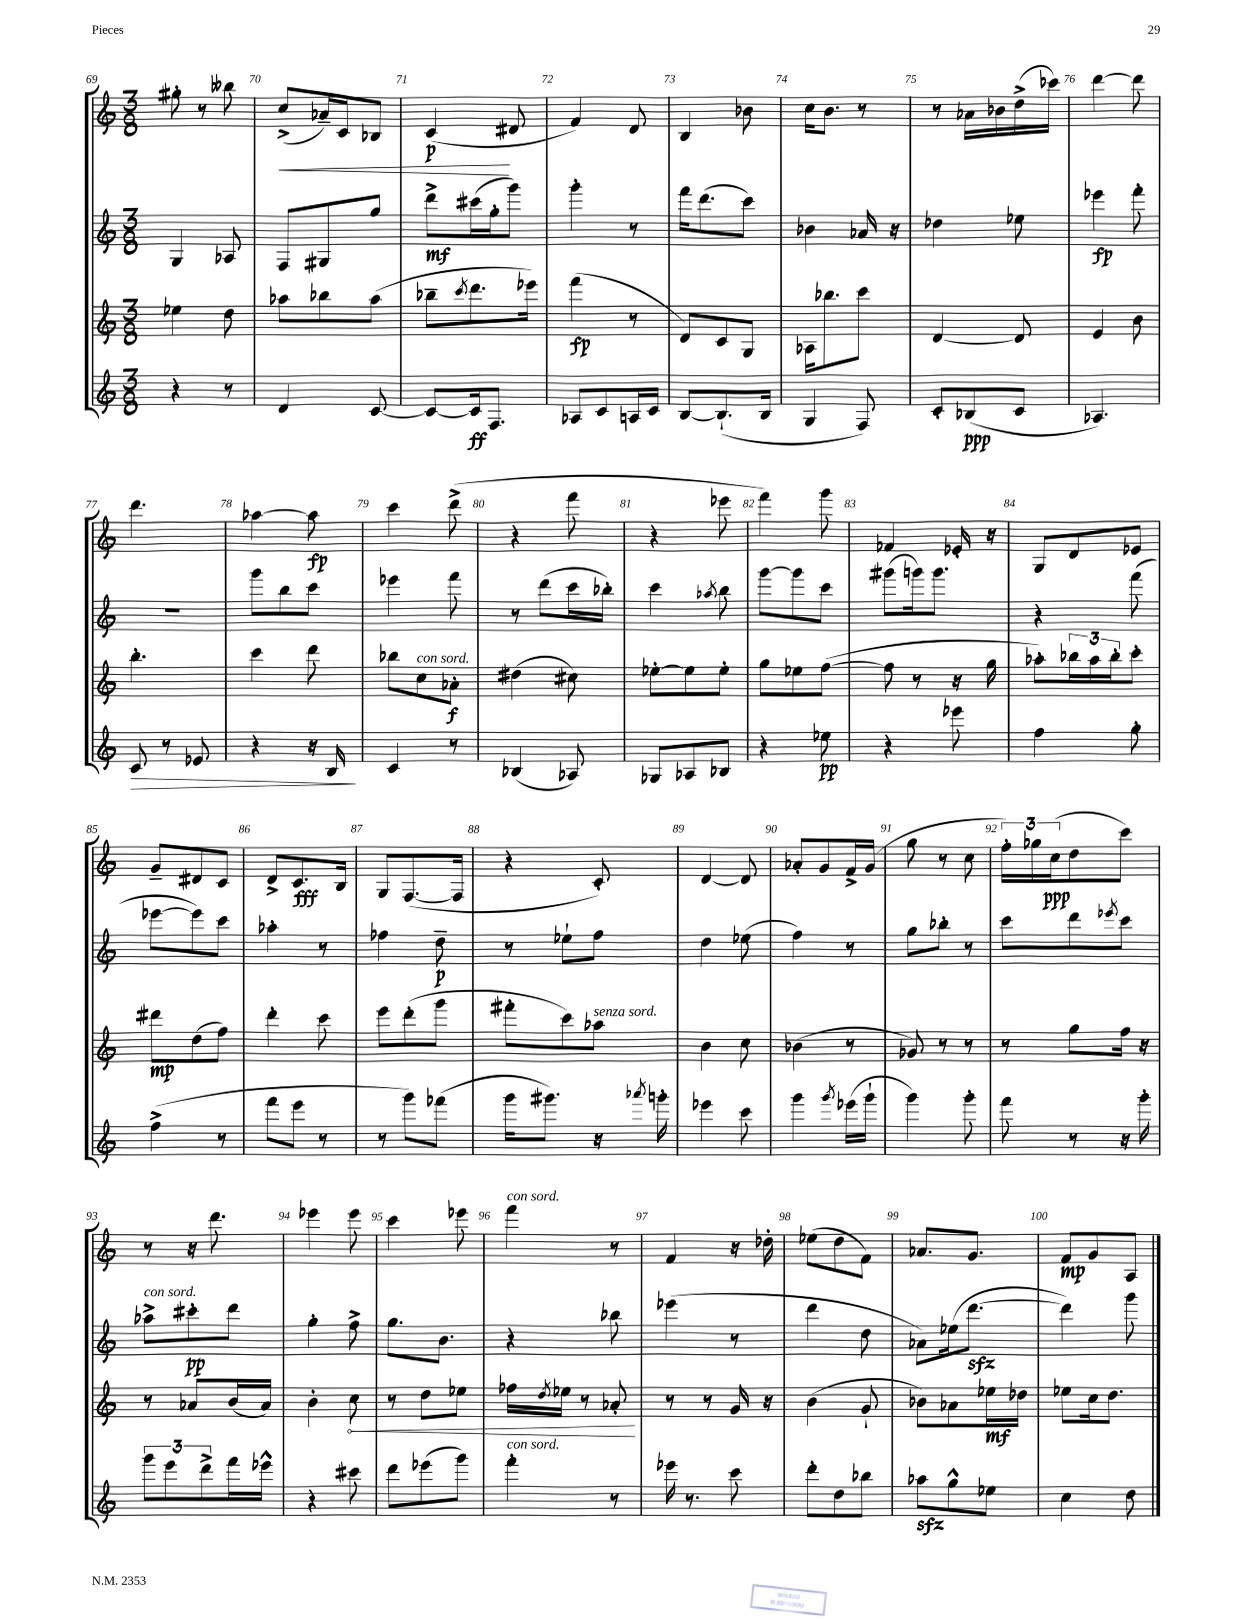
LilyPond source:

<<
\new StaffGroup <<
\new Staff = "s0" {
    \clef treble \key c \major \numericTimeSignature \time 3/8
    gis''8-. r8 beses''8 |
    c''8->\<( aes'16--) c'16 bes8 |
    c'4\p\!( dis'8 |
    f'4) d'8 |
    b4 bes'8 |
    c''16 b'8. r8 |
    r8 aes'16 bes'16 d''16->( ces'''16) |
    d'''4~ d'''8 |
    d'''4. |
    aes''4~ aes''8\fp |
    c'''4 d'''8->( |
    r4 f'''8 |
    r4 ees'''8 |
    f'''4) g'''8 |
    fes'4 ees'16-. r16 |
    g8 d'8 ees'8 |
    g'8-- dis'8 c'8 |
    d'8-> c'8.\fff b16 |
    g8 f8.~( f16 |
    r4 c'8-.) |
    d'4~ d'8 |
    aes'8-. g'8 f'16-> g'16( |
    g''8 r8 c''8 |
    \tuplet 3/2 { f''16-.) ges''16 c''16\ppp( } d''8 c'''8) |
    r8 r16 d'''8. |
    ees'''4 ees'''8 |
    c'''4 ees'''8 |
    f'''4^\markup { \italic "con sord." } r8 |
    f'4 r16 des''16-. |
    ees''8( d''8 f'8) |
    aes'8. g'8. |
    f'8\mp g'8 a8 \bar "|." |
}
\new Staff = "s1" {
    \clef treble \key c \major \numericTimeSignature \time 3/8
    g4 aes8 |
    f8 gis8 g''8 |
    d'''8->\mf cis'''16( g''16-. g'''8) |
    g'''4-. r8 |
    f'''16 d'''8.( c'''8) |
    bes'4 aes'16 r16 |
    des''4 ees''8 |
    ees'''4\fp f'''8-. |
    R4. |
    g'''8 b''8 c'''8 |
    ees'''4 f'''8 |
    r8 d'''8( c'''16 bes''16-.) |
    c'''4 \acciaccatura { aes''8 } b''8 |
    g'''8~ g'''8 c'''8 |
    gis'''8( g'''16) g'''8. |
    r4 f'''8( |
    ees'''8~ ees'''8) c'''8 |
    aes''4-. r8 |
    fes''4 d''8--\p |
    r8 ees''8-! f''8 |
    d''4 ees''8( |
    f''4) r8 |
    g''8 bes''8-. r8 |
    c'''8 d'''8 \acciaccatura { ees'''8 } c'''8 |
    aes''8->^\markup { \italic "con sord." } cis'''8-.\pp d'''8 |
    g''4-. f''8-> |
    g''8. b'8. |
    r4 bes''8 |
    ees'''4( r8 |
    d'''4 d''8 |
    aes'8) ees''16( d'''8.~\sfz |
    d'''4) g'''8 \bar "|." |
}
\new Staff = "s2" {
    \clef treble \key c \major \numericTimeSignature \time 3/8
    ees''4 d''8 |
    aes''8 bes''8 aes''8( |
    bes''8-- \acciaccatura { c'''8 } d'''8. ees'''16) |
    f'''4\fp( r8 |
    d'8) c'8 g8 |
    aes16 bes''8. c'''8 |
    d'4~ d'8 |
    e'4 b'8 |
    b''4.-. |
    c'''4 d'''8 |
    bes''8 c''8^\markup { \italic "con sord." } aes'8-.\f |
    dis''4( cis''8) |
    ees''8~-. ees''8 ees''8-. |
    g''8 ees''8 f''8~( |
    f''8 r8 r16 g''16 |
    aes''8-.) \tuplet 3/2 { bes''16 aes''16 bes''16-. } c'''8-. |
    dis'''8\mp d''8( f''8) |
    d'''4-. c'''8 |
    e'''8 d'''8-.( g'''8 |
    fis'''8-. c'''8) aes''8^\markup { \italic "senza sord." } |
    b'4 c''8 |
    bes'4( r8 |
    ges'8) r8 r8 |
    r8 g''8 f''16 r16 |
    r8 aes'8 b'16( aes'16) |
    b'4-. \once \override Hairpin.circled-tip = ##t c''8\< |
    r8 d''8 ees''8 |
    fes''16 \acciaccatura { d''8 } ees''16 r8 aes'8-.\! |
    r8 r8 g'16 r16 |
    b'4( g'8-! |
    bes'8) aes'8 ees''16\mf des''16 |
    ees''8 c''16 d''8. \bar "|." |
}
\new Staff = "s3" {
    \clef treble \key c \major \numericTimeSignature \time 3/8
    r4 r8 |
    d'4 c'8~ |
    c'8~ c'16\ff f8. |
    aes8 c'8 a16 c'16 |
    b8~ b8.-!( b16 |
    g4 f8) |
    c'8-. bes8\ppp( c'8 |
    aes4.) |
    c'8\> r8 ees'8 |
    r4 r16 b16\! |
    c'4 r8 |
    bes4( aes8) |
    ges8 aes8 bes8 |
    r4 ees''8\pp |
    r4 ees'''8 |
    f''4 g''8-. |
    f''4->( r8 |
    f'''8 e'''8 r8 |
    r8 g'''8) fes'''8( |
    g'''16 gis'''8.) r16 \acciaccatura { aes'''8 } g'''16-. |
    ees'''4 c'''8 |
    g'''4 \acciaccatura { g'''8 } ees'''16( g'''16-! |
    g'''4) g'''8-. |
    f'''8 r8 r16 g'''16-. |
    \tuplet 3/2 { g'''8 e'''8 d'''8-> } f'''16 ees'''16-^ |
    r4 cis'''8 |
    d'''8 ees'''8( g'''8) |
    f'''4-.^\markup { \italic "con sord." } r8 |
    ees'''16 r8. c'''8 |
    d'''8-. d''8 bes''8 |
    aes''8\sfz g''8-^ ees''8 |
    c''4 d''8 \bar "|." |
}
>>
>>
\layout { \context { \Score currentBarNumber = #69 \override BarNumber.break-visibility = ##(#f #t #t) barNumberVisibility = #all-bar-numbers-visible } }
